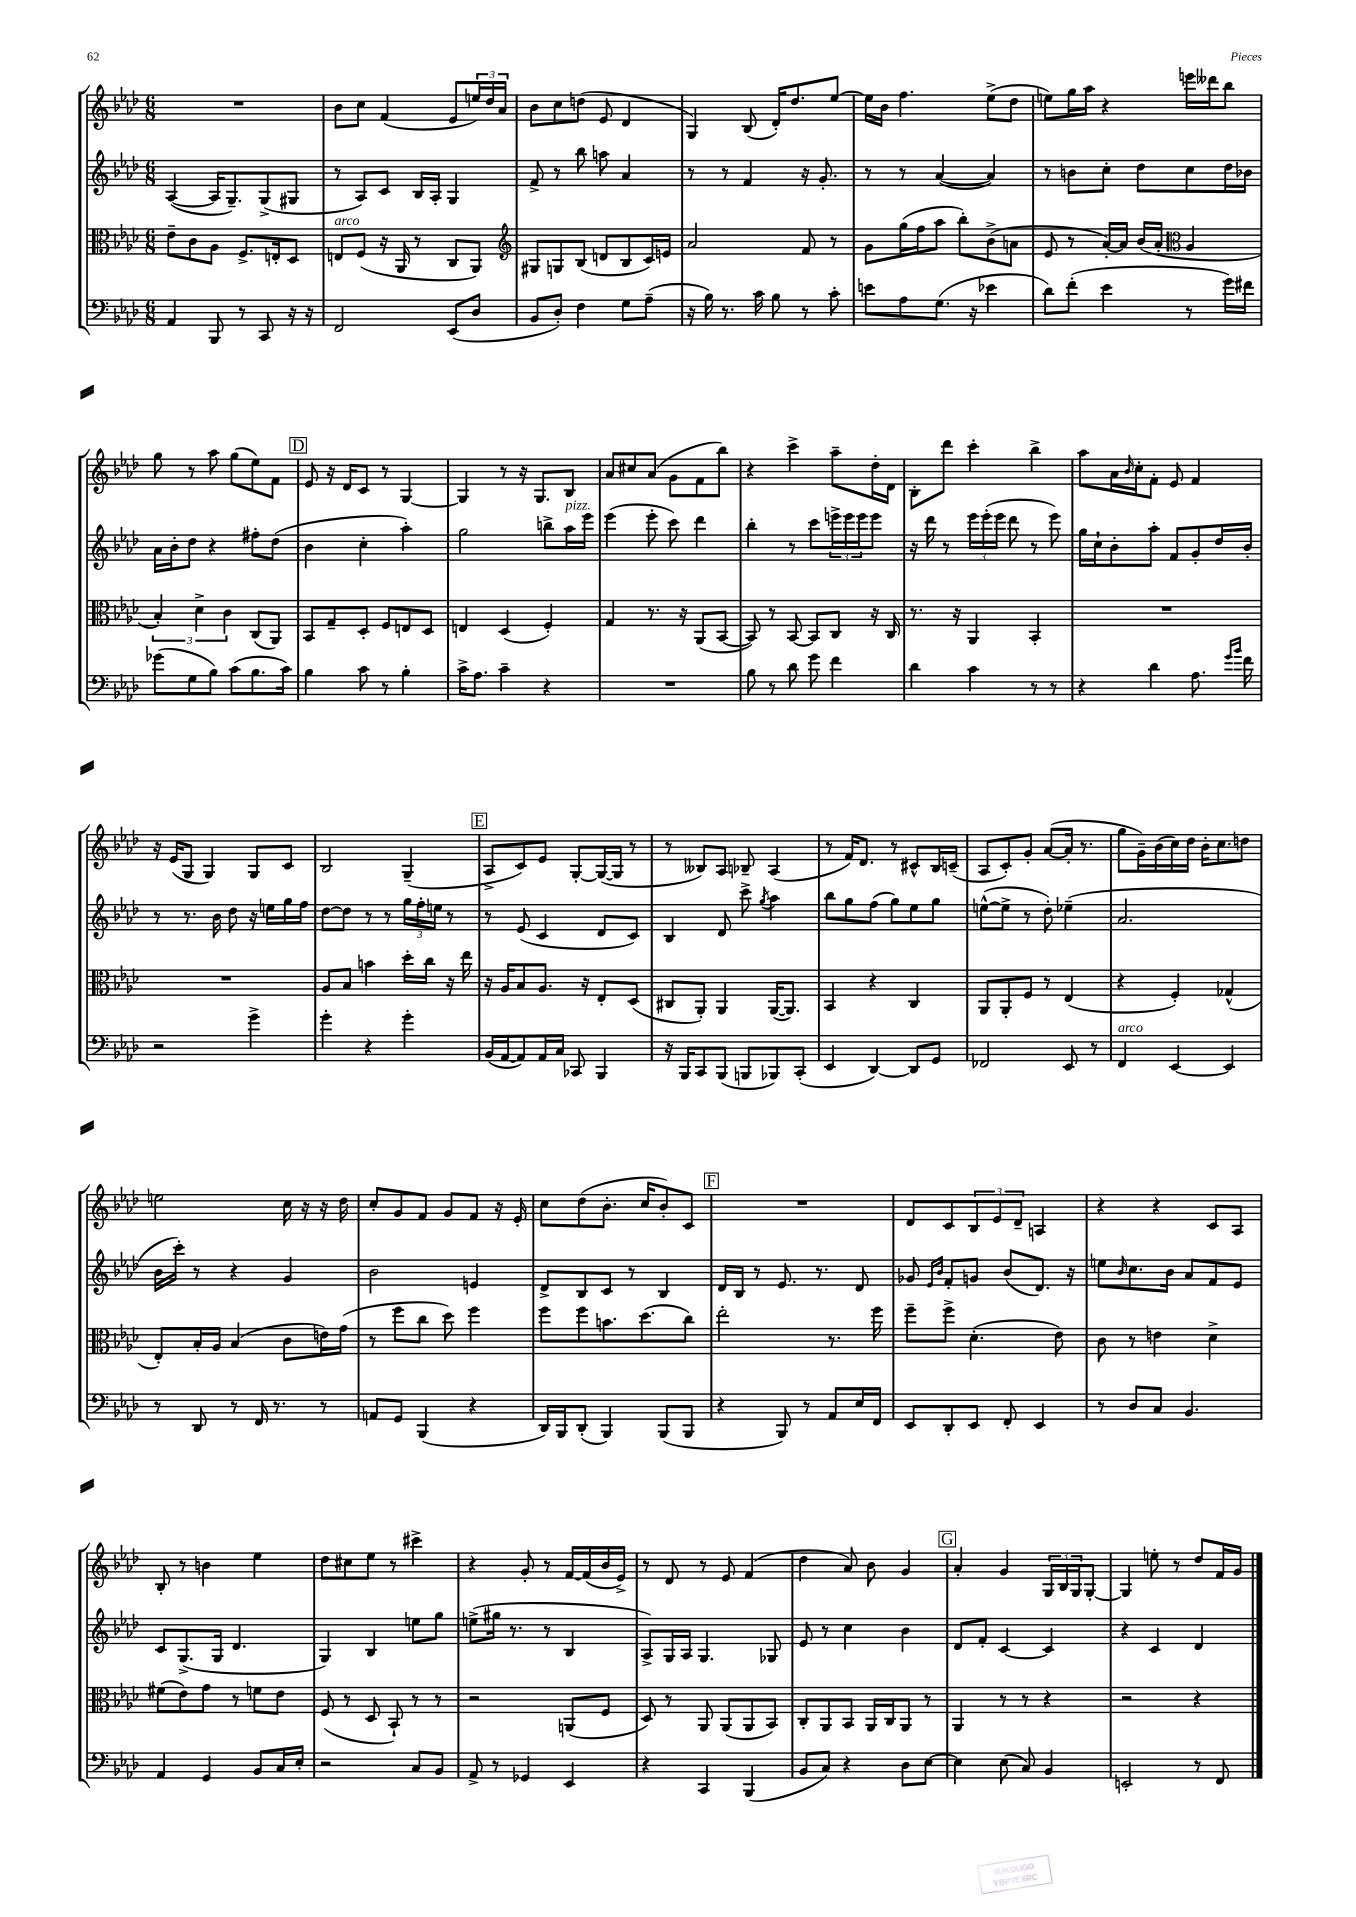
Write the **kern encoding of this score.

**kern	**kern	**kern	**kern
*part4	*part3	*part2	*part1
*staff4	*staff3	*staff2	*staff1
*clefF4	*clefC3	*clefG2	*clefG2
*k[b-e-a-d-]	*k[b-e-a-d-]	*k[b-e-a-d-]	*k[b-e-a-d-]
*M6/8	*M6/8	*M6/8	*M6/8
=28	=28	=28	=28
4AA-/	8e-~\L	([4A-/	2.r
.	8c\	.	.
8BBB-/	8A-\J	16A-/KL]	.
.	.	8.G~/)	.
8r	8.F^/L	.	.
8CC/	.	(8G^/	.
.	16En'/k	.	.
16r	8D-/J	8G#X/J	.
16r	.	.	.
=29	=29	=29	=29
!	!LO:TX:a:i:t=arco	!	!
2FF/	8En/L	8r	8b-\L
.	(8F/J	8A-/L)	8cc\J
.	16r	8c/J	(4f/
.	16AA-/	.	.
.	8r	16B-/LL	.
.	.	16A-'/JJ	.
(8EE-/L	8C/L	4G/	8e-/L
8D-/J	8AA-/J)	.	24een/L)
.	.	.	24dd-/
.	.	.	24a-/JJ
=30	=30	=30	=30
*	*clefG2	*	*
8BB-/L	8G#X/L	8f^/	8b-\L
8D-'/J)	8Gn/	8r	8cc\
4F\	(8B-/J	8bb-\	(8ddn\J
.	8dn/L	8aan\	8e-/
8G\L	8B-/	4a-/	4d-/
(8A-~\J	16c/L)	.	.
.	16en/JJ	.	.
=31	=31	=31	=31
16r	2a-/	8r	4G/)
16B-\)	.	.	.
8.r	.	8r	.
.	.	4f/	(8B-/
16c\	.	.	.
8B-\	.	.	16d-'/KL)
.	.	.	8.dd-/
8r	8f/	16r	.
.	.	8.g'/	.
8c'\	8r	.	[8ee-/J
=32	=32	=32	=32
8en\L	8g\L	8r	16ee-\LL]
.	.	.	16b-\JJ
8A-\	(16gg\L	8r	4.ff\
.	16ff\J	.	.
(8.G\J	8aa-\J	([4a-/	.
.	8bb-'\L)	.	.
16r	.	.	.
4e-X\	(8b-^\	4a-/])	(8ee-^\L
.	8an\J	.	8dd-\J
=33	=33	=33	=33
8d-\L)	8e-/	8r	8een\L)
(8f'\J	8r	8bn\L	16gg\L
.	.	.	16aa-\JJ
4e-\	[16a-'/LL)	8cc'\J	4r
.	16a-/JJ]	.	.
.	(16b-/LL	8dd-\L	.
.	16a-'/JJ	.	.
*	*clefC3	*	*
8r	4A-/	8cc\	16eeen\LL
.	.	.	16ddd--X\J
16g\LL)	.	16dd-\L	8bb-\J
16f#X\JJ	.	16b-X\JJ	.
!!LO:LB:g=z
=34	=34	=34	=34
(8g-X\L	6B-'/)	16a-\LL	8gg\
.	.	16b-'\J	.
8G\	.	8dd-\J	8r
.	6d-^\	.	.
8B-\J)	.	4r	8aa-\
.	6c\	.	.
(8c\L	.	.	(8gg\L
8.B-\	(8C/L	8ff#X'\L	8ee-\)
.	8AA-/J)	(8dd-\J	8f\J
16c\Jk)	.	.	.
!!LO:REH:place=s1:t=D
=35	=35	=35	=35
4B-\	8BB-/L	4b-\	8e-/
.	8G~/	.	16r
.	.	.	16d-/KL
8c\	8D-'/J	4cc'\	8c/J
8r	8F/L	.	8r
4B-'\	8En/	4aa-'\)	[4G/
.	8D-/J	.	.
=36	=36	=36	=36
16c^\KL	4En/	2gg\	4G/]
8.A-\J	.	.	.
4c~\	(4D-/	.	8r
.	.	.	16r
.	.	.	8.G/L
4r	4F'/)	8bbn^\L	.
!	!	!LO:TX:a:i:t=pizz.	!
.	.	16aa-\L	8B-/J
.	.	16eee-\JJ	.
=37	=37	=37	=37
2.r	4G/	(4eee-\	8a-/L
.	.	.	8cc#X/
.	8.r	8eee-'\	(8a-/J
.	.	8ccc\)	8g\L
.	16r	.	.
.	(8AA-/L	4ddd-\	8f\
.	[8BB-/J	.	8bb-\J)
=38	=38	=38	=38
8B-\	8BB-/])	4bb-'\	4r
8r	8r	.	.
8d-\	[8BB-/	8r	4ccc^\
8g\	8BB-/L]	8ccc\L	.
4f\	8C/J	24eeen^\L	8aa-~\L
.	.	24eee\	.
.	.	24eee\J	.
.	16r	8eee\J	16dd-'\L
.	16C/	.	16d-\JJ
=39	=39	=39	=39
4d-\	8.r	16r	8B-'\L
.	.	16ddd-\	.
.	.	8r	8ddd-\J
.	16r	.	.
4c\	4AA-/	24eee-\LL	4ccc'\
.	.	(24eee-'\	.
.	.	24eee-\JJ	.
.	.	8ddd-\	.
8r	4BB-'/	8r	4bb-^\
8r	.	8eee-\)	.
=40	=40	=40	=40
4r	2.r	16gg\LL	8aa-\L
.	.	16cc`\J	.
.	.	8b-'\	16a-\L
.	.	.	16qqb-/
.	.	.	16cc'\J
4d-\	.	8aa-'\J	8f'\J
.	.	8f/L	8e-/
8.A-\	.	8g'/	4f/
.	.	16dd-/L	.
16qqg/LL	.	.	.
16qqb-/JJ	.	.	.
16f\	.	16b-'/JJ	.
!!LO:LB:g=z
=41	=41	=41	=41
2r	2.r	8r	16r
.	.	.	(16e-/KL
.	.	8.r	8G/J
.	.	.	4G/)
.	.	16b-\	.
.	.	8dd-\	.
4g^\	.	16r	8G/L
.	.	16een\LL	.
.	.	16gg\	8c/J
.	.	16ff\JJ	.
=42	=42	=42	=42
4g'\	8A-/L	[8dd-\L	2B-/
.	8B-/J	8dd-\J]	.
4r	4bn\	8r	.
.	.	8r	.
4g'\	16dd-'\LL	24gg\LL	(4G~/
.	.	24ff'\	.
.	16cc\JJ	.	.
.	.	24een\JJ	.
.	16r	8r	.
.	16ee-\	.	.
!!LO:REH:place=s1:t=E
=43	=43	=43	=43
(16BB-/LL	16r	8r	8A-^/L
[16AA-/J	16A-/KL	.	.
8AA-/])	8B-/	(8e-/	8c/)
16AA-/L	8.A-/J	4c/	8e-/J
16C/JJ	.	.	.
8CC-X/	.	.	[8G'/L
.	16r	.	.
4BBB-/	8E-'/L	8d-/L	(16G/L_
.	.	.	16G/JJ]
.	(8D-/J	8c/J)	8r
=44	=44	=44	=44
16r	8C#X/L	4B-/	8r
16BBB-/KL	.	.	.
8CC/	8AA-'/J)	.	8B--X/L)
(8BBB-/J	4AA-/	8d-/	8A-/J
8BBBn/L	.	8ccc^\	8B-X~/
.	.	8qgg/	.
8BBB-X/)	([16AA-/KL	4aa-\	(4A-/
.	8.AA-/J])	.	.
(8CC'/J	.	.	.
=45	=45	=45	=45
4EE-/	4BB-/	8bb-\L	8r
.	.	8gg\	16f/KL)
.	.	.	8.d-/J
[4DD-/)	4r	(8ff\J	.
.	.	8gg\L)	8r
8DD-/L]	4C/	8ee-\	8c#X^^/L
8GG/J	.	8gg\J	16B-/L
.	.	.	(16cn~/JJ
=46	=46	=46	=46
2FF-X/	8AA-/L	([8een^^\L	8A-/L
.	8AA-'/	8ee^\J]	8c'/)
.	8F/J	8r	8g'/J
.	8r	8dd-'\)	([8a-/L
8EE-/	(4E-/	(4ee-X~\	16a-'/Jk]
.	.	.	8.r
8r	.	.	.
=47	=47	=47	=47
!LO:TX:a:i:t=arco	!	!	!
4FF/	4r	2.a-/	8gg\L
.	.	.	16g~\L)
.	.	.	(16b-\
[4EE-/	4F'/)	.	16cc\)
.	.	.	16dd-\JJ
.	.	.	16b-'\KL
.	.	.	8.cc\
4EE-/]	(4G-X^^/	.	.
.	.	.	8ddn\J
!!LO:LB:g=z
=48	=48	=48	=48
8r	8E-'/L)	16b-\LL	2een\
.	.	16ccc'\JJ)	.
8DD-/	16B-'/L	8r	.
.	16A-/JJ	.	.
8r	(4B-/	4r	.
16FF/	.	.	.
8.r	.	.	.
.	8c\L	4g/	16cc\
.	.	.	16r
8r	16en\L)	.	16r
.	(16g\JJ	.	16dd-\
=49	=49	=49	=49
8AAn/L	8r	2b-\	8cc'/L
8GG/J	8ff\L	.	8g/
(4BBB-/	8cc\J	.	8f/J
.	8dd-\)	.	8g/L
4r	4ff\	4en/	8f/J
.	.	.	16r
.	.	.	16e-'/
=50	=50	=50	=50
16DD-/LL)	8ff\L	8d-^/L	8cc\L
16BBB-/J	.	.	.
(8DD-'/J	8ff\	8B-/	(8dd-\
4BBB-/)	8.bn\	8c/J	8.b-'\J
.	.	8r	.
.	(8.dd-\	.	16cc/KL
(8BBB-/L	.	4B-/	8b-'/)
8BBB-/J	8cc\J)	.	8c/J
!!LO:REH:place=s1:t=F
=51	=51	=51	=51
4r	2ee-'\	16d-/LL	2.r
.	.	16B-/JJ	.
.	.	8r	.
8BBB-/)	.	8.e-/	.
8r	.	.	.
.	.	8.r	.
8AA-/L	8.r	.	.
16E-/L	.	8d-/	.
16FF/JJ	16ff\	.	.
=52	=52	=52	=52
8EE-/L	8ff~\L	8g-X/	8d-/L
.	.	16qqe-/LL	.
.	.	16qqb-/JJ	.
8DD-'/	8ff^\J	8f'/L	8c/
8EE-/J	(4.d-'\	8gn/J	12B-/
.	.	.	12e-/
8FF'/	.	(8b-/L	.
.	.	.	12d-~/J
4EE-/	.	8.d-/J)	4An/
.	8e-\)	.	.
.	.	16r	.
=53	=53	=53	=53
8r	8c\	8een\L	4r
.	.	16qqb-/	.
8D-/L	8r	8.cc\	.
8C/J	4en\	.	4r
.	.	16b-\Jk	.
4.BB-/	.	8a-/L	.
.	4d-^\	8f/	8c/L
.	.	8e-/J	8A-/J
!!LO:LB:g=z
=54	=54	=54	=54
4AA-/	(8f#X\L	8c/L	8B-'/
.	8e-\)	(8.G^/	8r
4GG/	8g\J	.	4bn\
.	.	16G/Jk	.
.	8r	4.d-/	.
8BB-/L	8fn\L	.	4ee-\
16C/L	8e-\J	.	.
16E-'/JJ	.	.	.
=55	=55	=55	=55
2r	(8F/	4G/)	8dd-\L
.	8r	.	8cc#X\
.	8D-/	4B-/	8ee-\J
.	8BB-`/)	.	8r
8C/L	8r	8een\L	4ccc#X^\
8BB-/J	8r	8gg\J	.
=56	=56	=56	=56
8AA-^/	2r	(8een^\L	4r
8r	.	16gg#X\Jk	.
.	.	8.r	.
4GG-X/	.	.	8g'/
.	.	8r	8r
4EE-/	(8AAn/L	4B-/	[16f/LL
.	.	.	(16f/]
.	8F/J	.	16b-/
.	.	.	16e-^/JJ)
=57	=57	=57	=57
4r	8D-/)	8A-^/L)	8r
.	8r	16G/L	8d-/
.	.	16A-/JJ	.
4CC/	8AA-/	4.G/	8r
.	(8AA-/L	.	8e-/
(4BBB-/	8AA-/	.	(4f/
.	8BB-/J)	8G-X/	.
=58	=58	=58	=58
8BB-/L	8C'/L	8e-/	4dd-\
8C/J)	8AA-/	8r	.
4r	8BB-/J	4cc\	8a-/)
.	16AA-/LL	.	8b-\
.	16C/J	.	.
8D-\L	8AA-/J	4b-\	4g/
[8E-\J	8r	.	.
!!LO:REH:place=s1:t=G
=59	=59	=59	=59
4E-\]	4AA-/	8d-/L	4a-'/
.	.	8f'/J	.
(8E-\	8r	[4c/	4g/
8C/)	8r	.	.
4BB-/	4r	4c/]	24G/LL
.	.	.	24B-/
.	.	.	24G/J
.	.	.	[8G'/J
=60	=60	=60	=60
2EEn'/	2r	4r	4G/]
.	.	4c/	8een'\
.	.	.	8r
8r	4r	4d-/	8dd-/L
8FF/	.	.	16f/L
.	.	.	16g/JJ
==	==	==	==
*-	*-	*-	*-
